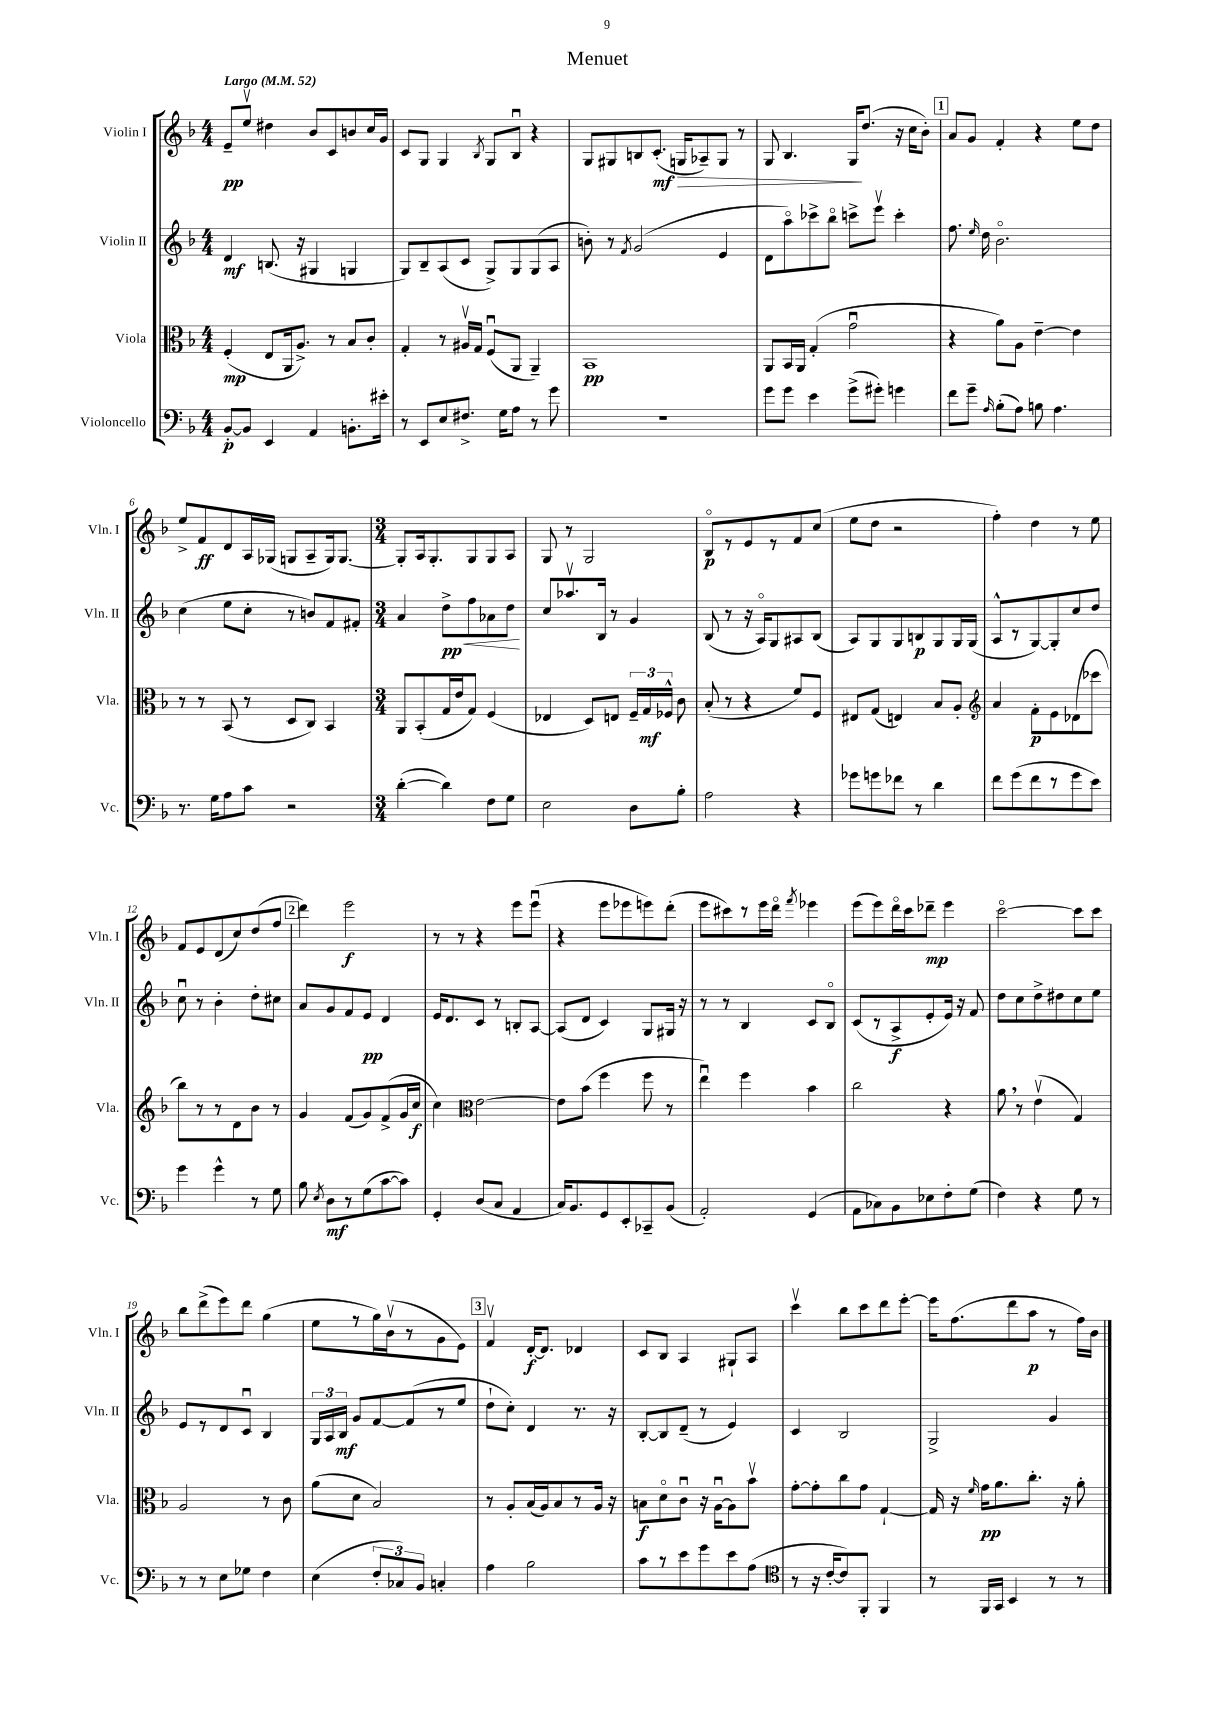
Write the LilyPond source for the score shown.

\header { title = "Menuet" }
<<
\new StaffGroup <<
\new Staff = "s0" \with { instrumentName = "Violin I" shortInstrumentName = "Vln. I" } {
    \clef treble \key f \major \numericTimeSignature \time 4/4 \tempo "Largo" 4 = 52
    \autoBeamOff e'8[--\pp e''8]\upbow dis''4 bes'8[ c'8 b'8 c''16 g'16] |
    c'8[ g8] g4 \acciaccatura { bes8 } g8[ bes8]\downbow r4 |
    g8[ gis8 b8 c'8.]-.\mf( g16[\> aes8--) g8] r8 |
    g8 bes4. g16[\! d''8.]( r16 c''16[ bes'8]-.) |
    \mark \markup { \box "1" } a'8[ g'8] f'4-. r4 e''8[ d''8] |
    e''8[-> f'8\ff d'8 a16 ges16]( g8[ a8-- g16) g8.]~ |
    \numericTimeSignature \time 3/4 g8[-. a16 g8.-. g8 g8 a8] |
    g8 r8 g2 |
    bes8[\flageolet\p r8 e'8 r8 f'8 c''8]( |
    e''8[ d''8] r2 |
    f''4-.) d''4 r8 e''8 |
    f'8[ e'8 d'8( c''8) d''8( f''8] |
    \mark \markup { \box "2" } d'''4) e'''2\f |
    r8 r8 r4 e'''8[ e'''8]\downbow( |
    r4 e'''8[ ees'''8 e'''8) d'''8]-.( |
    e'''8[ cis'''8) r8 e'''16 d'''16]\flageolet \acciaccatura { f'''8 } ees'''4 |
    e'''8[( e'''8) d'''16\flageolet c'''16 des'''8]--\mp e'''4 |
    c'''2~\flageolet c'''8[ c'''8] |
    bes''8[ d'''8->( e'''8) d'''8] g''4( |
    e''8[ r8 g''16) bes'16\upbow( r8 g'8 e'8]) |
    \mark \markup { \box "3" } f'4\upbow d'16[~-.\f d'8.] des'4 |
    c'8[ bes8] a4 gis8[-! a8] |
    c'''4\upbow bes''8[ c'''8 d'''8 e'''8]~-. |
    e'''16[ f''8.( d'''8 a''8]\p r8 f''16[) bes'16] \bar "|." |
}
\new Staff = "s1" \with { instrumentName = "Violin II" shortInstrumentName = "Vln. II" } {
    \clef treble \key f \major \numericTimeSignature \time 4/4
    \autoBeamOff d'4\mf b8.( r16 gis4 g4 |
    g8[) bes8-- a8( c'8] g8[->) g8 g8( a8] |
    b'8-.) r8 \acciaccatura { f'8 } g'2( e'4 |
    d'8[ a''8\flageolet) ces'''8-> bes''8]\flageolet c'''8[-> e'''8]\upbow c'''4-. |
    \mark \markup { \box "1" } f''8. \grace { e''16 } d''16 bes'2.\flageolet |
    c''4( e''8[ c''8]-. r8 b'8[) f'8 fis'8]-. |
    \numericTimeSignature \time 3/4 a'4 d''8[->\pp\< f''8 aes'8 d''8]\! |
    c''8[ aes''8.\upbow bes16] r8 g'4 |
    bes8( r8 r16 a16[\flageolet) g8 ais8 bes8]( |
    a8[) g8 g8 b8\p g8 g16 g16]( |
    a8[-^ r8 g8~) g8-. c''8 d''8] |
    c''8\downbow r8 bes'4-. d''8[-. cis''8] |
    \mark \markup { \box "2" } a'8[ g'8 f'8 e'8]\pp d'4 |
    e'16[ d'8. c'8] r8 b8[-. a8]~ |
    a8[( d'8] c'4) g8[ gis16] r16 |
    r8 r8 bes4 c'8[ bes8]\flageolet |
    c'8[( r8 a8->\f e'8-. e'16]) r16 f'8 |
    d''8[ c''8 d''8-> dis''8 c''8 e''8] |
    e'8[ r8 d'8 c'8]\downbow bes4 |
    \tuplet 3/2 { g16[ a16 bes16]\mf } g'8[ f'8~ f'8( r8 e''8] |
    \mark \markup { \box "3" } d''8[-! c''8]-.) d'4 r8. r16 |
    bes8[~-. bes8 d'8]--( r8 e'4) |
    c'4 bes2 |
    g2-> g'4 \bar "|." |
}
\new Staff = "s2" \with { instrumentName = "Viola" shortInstrumentName = "Vla." } {
    \clef alto \key f \major \numericTimeSignature \time 4/4
    \autoBeamOff f4-.\mp( e8[ a,16 a8.]->) r8 bes8[ c'8]-. |
    g4-. r8 ais16[\upbow g16] f8[\downbow( a,8] a,4--) |
    bes,1\pp |
    a,8[ bes,16 a,16] g4-.( g'2\downbow |
    \mark \markup { \box "1" } r4 a'8[) a8] e'4~-- e'4 |
    r8 r8 bes,8( r8 d8[ c8]) bes,4 |
    \numericTimeSignature \time 3/4 a,8[ bes,8-.( g16 e'16 g8]) f4( |
    ees4 d8[) e8] \tuplet 3/2 { f16[-- g16\mf fes16]-^ } c'8 |
    bes8-.( r8 r4 f'8[) f8] |
    eis8[ g8]( e4) bes8[ a8]-. |
    \clef treble a'4 f'8[-.\p e'8 des'8( ces'''8] |
    bes''8[) r8 r8 d'8 bes'8] r8 |
    \mark \markup { \box "2" } g'4 f'8[( g'8) f'8->( g'16 c''16]\f |
    c''4) \clef alto e'2~ |
    e'8[ bes'8]( f''4 f''8 r8 |
    e''4\downbow) f''4 bes'4 |
    c''2 r4 |
    a'8 \breathe r8 e'4\upbow( g4) |
    a2 r8 c'8 |
    a'8[( d'8] bes2) |
    \mark \markup { \box "3" } r8 a8[-. bes16( a16) bes8 r8 a16] r16 |
    b8[\f d'8\flageolet c'8]\downbow r16 a16[~\downbow a8 bes'8]\upbow |
    g'8[~-. g'8-. c''8 g'8] g4~-! |
    g16 r16 \grace { f'16 } g'16[\pp a'8. c''8.]-. r16 a'8-. \bar "|." |
}
\new Staff = "s3" \with { instrumentName = "Violoncello" shortInstrumentName = "Vc." } {
    \clef bass \key f \major \numericTimeSignature \time 4/4
    \autoBeamOff bes,8[~-.\p bes,8] e,4 a,4 b,8.[-. eis'16]-. |
    r8 e,8[ e8 fis8.]-> g16[ a8] r8 g'8 |
    R1 |
    g'8[ g'8] e'4 g'8[->( gis'8]-.) g'4 |
    \mark \markup { \box "1" } f'8[ g'8]-- \grace { a16 } bes8[-.( a8]) b8 a4. |
    r8. g16[ a8 c'8] r2 |
    \numericTimeSignature \time 3/4 d'4~-.( d'4) f8[ g8] |
    e2 d8[ bes8]-. |
    a2 r4 |
    ges'8[ g'8 fes'8] r8 d'4 |
    f'8[ g'8( f'8 r8 g'8 e'8]) |
    g'4 g'4-^ r8 g8 |
    \mark \markup { \box "2" } bes8 \acciaccatura { e8 } d8[\mf r8 g8( c'8~ c'8]) |
    g,4-. d8[( c8] a,4 |
    c16[) bes,8. g,8 e,8-. ces,8-- bes,8]( |
    a,2-.) g,4( |
    a,8[ ces8) bes,8 ees8 f8-. g8]( |
    f4) r4 g8 r8 |
    r8 r8 e8[ ges8] f4 |
    e4( \tuplet 3/2 { f8[-. ces8) bes,8] } c4-. |
    \mark \markup { \box "3" } a4 bes2 |
    c'8[ r8 e'8 g'8 e'8 a8]( |
    \clef tenor r8 r16 c'16[~-. c'8) f,8]-. f,4 |
    r8 f,16[ g,16] bes,4 r8 r8 \bar "|." |
}
>>
>>
